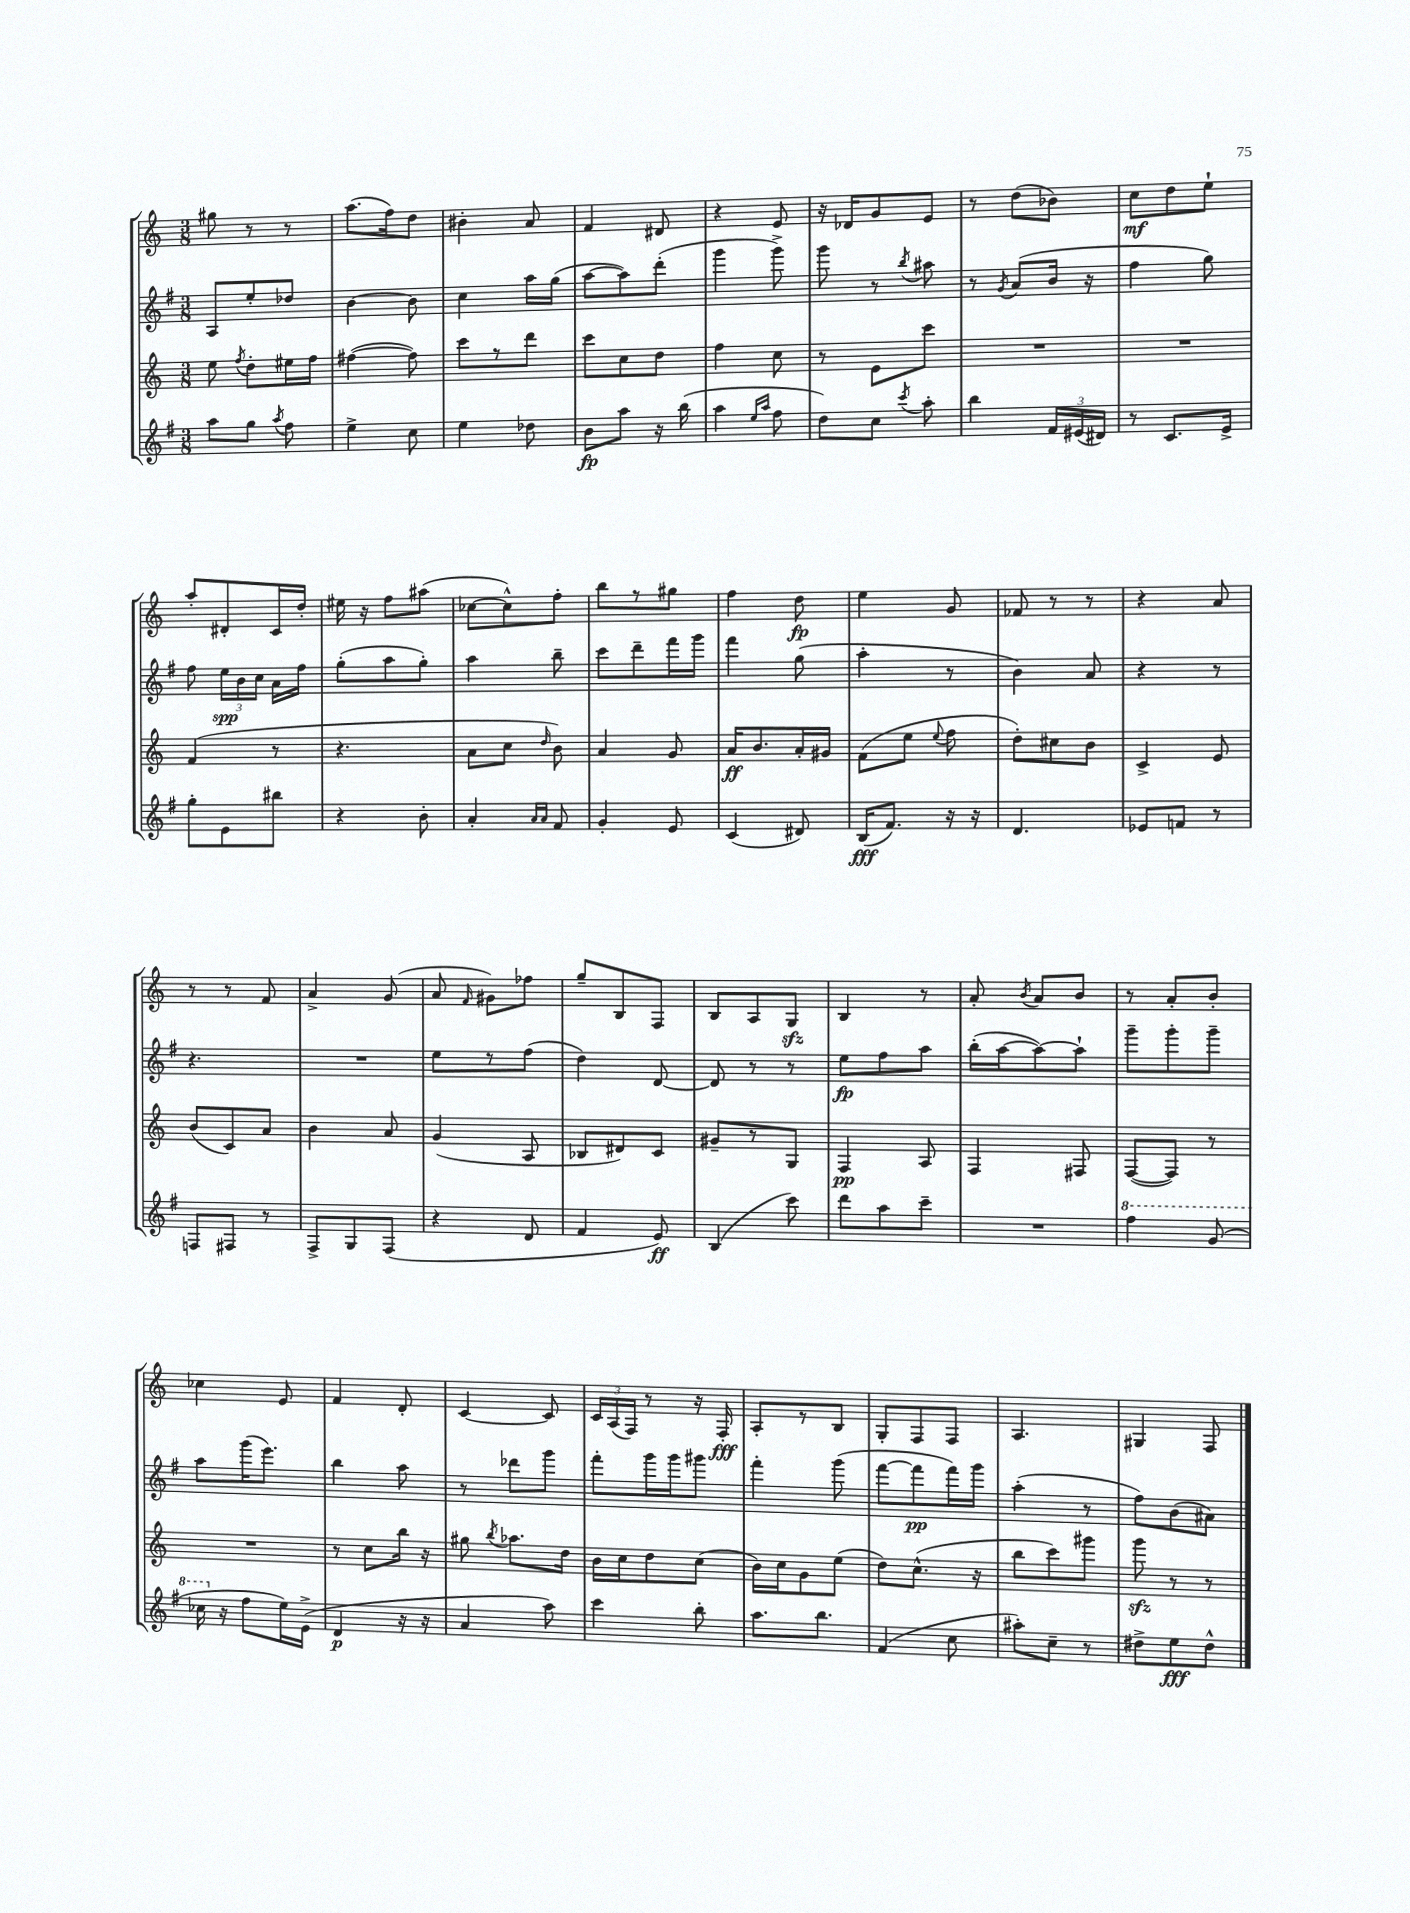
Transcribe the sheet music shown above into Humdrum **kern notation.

**kern	**kern	**kern	**kern
*staff4	*staff3	*staff2	*staff1
*clefG2	*clefG2	*clefG2	*clefG2
*k[f#]	*k[]	*k[f#]	*k[]
*M3/8	*M3/8	*M3/8	*M3/8
8aa\L	8ee\	8A/L	8gg#\
.	8qff/	.	.
8gg\J	8dd'\L	8ee'/	8r
8qaa/	.	.	.
8ff#\	16ee#\L	8dd-/J	8r
.	16ff\JJ	.	.
=	=	=	=
4ee^\	([4ff#\	[4b\	(8.aa\L
.	.	.	16ff\k)
8cc\	8ff#\])	8b\]	8dd\J
=	=	=	=
4ee\	8ccc\L	4cc\	4b#'\
.	8r	.	.
8dd-\	8ddd\J	16aa\LL	8a/
.	.	(16gg\JJ	.
=	=	=	=
8b\L	8ccc\L	[8aa\L	4f/
8aa\J	8cc\	8aa\])	.
16r	8dd\J	(8ddd'\J	8d#/
(16bb\	.	.	.
=	=	=	=
4aa\	4ff\	4ggg\	4r
16qqee/LL	.	.	.
16qqaa/JJ	.	.	.
8ff#\	8cc\	8ggg^\)	8e/
=	=	=	=
8dd\L)	8r	8ggg\	16r
.	.	.	16d-/LK
8cc\J	8e\L	8r	8g/
8qccc/	.	8qbb/	.
8aa'\	8ccc\J	8aa#\	8e/J
=	=	=	=
4bb\	4.r	8r	8r
.	.	8qg/	.
.	.	(8a/L	(8dd\L
24f#/LL	.	16b/Jk	8b-\J)
(24e#/	.	.	.
.	.	16r	.
24d#/JJ)	.	.	.
=	=	=	=
8r	4.r	4ff#\	8cc\L
8.c/L	.	.	8dd\
.	.	8gg\)	8ee`\J
16e^/Jk	.	.	.
=	=	=	=
8gg'\L	(4f/	8ff#\	8aa'/L
8e\	.	24ee\LL	8d#'/
.	.	24b\	.
.	.	24cc\JJ	.
8bb#\J	8r	16a\LL	16c/L
.	.	16ff#\JJ	16dd'/JJ
=	=	=	=
4r	4.r	(8gg'\L	16ee#\
.	.	.	16r
.	.	8aa\	8ff\L
8b'\	.	8gg'\J)	(8aa#\J
=	=	=	=
4a'/	8a\L	4aa\	[8cc-\L
.	8cc\J	.	8cc-^^\])
16qqa/LL	.	.	.
16qqa/JJ	16qqdd/	.	.
8f#/	8b\)	8bb~\	8ff'\J
=	=	=	=
4g'/	4a/	8ccc\L	8bb\L
.	.	8ddd~\	8r
8e/	8g/	16fff#\L	8gg#\J
.	.	16ggg\JJ	.
=	=	=	=
(4c/	16a/LK	4fff#\	4ff\
.	8.b/	.	.
8d#/)	16a'/L	(8gg\	8dd\
.	16g#/JJ	.	.
=	=	=	=
(16B/LK	(8f\L	4aa'\	4ee\
8.f#/J)	.	.	.
.	8ee\J	.	.
.	8qqee/	.	.
16r	8ff\	8r	8g/
16r	.	.	.
=	=	=	=
4.d/	8dd'\L)	4b\)	8f-/
.	8cc#\	.	8r
.	8b\J	8a/	8r
=	=	=	=
8e-/L	4c^/	4r	4r
8f/J	.	.	.
8r	8e/	8r	8a/
=	=	=	=
8F/L	(8b/L	4.r	8r
8F#/J	8c/)	.	8r
8r	8a/J	.	8f/
=	=	=	=
8F#^/L	4b\	4.r	4a^/
8G/	.	.	.
(8F#/J	8a/	.	(8g/
=	=	=	=
4r	(4g/	8ee\L	8a/
.	.	.	16qqf/
.	.	8r	8g#\L)
8d/	8A/	(8ff#\J	8ff-\J
=	=	=	=
4f#/	8B-/L	4dd\)	8gg~/L
.	8d#/)	.	8B/
8e/)	8c/J	[8d/	8F/J
=	=	=	=
(4B/	8g#~/L	8d/]	8B/L
.	8r	8r	8A/
8ccc\)	8G/J	8r	8G/J
=	=	=	=
8ddd\L	4F/	8ee\L	4B/
8aa\	.	8ff#\	.
8ccc~\J	8A/	8aa\J	8r
=	=	=	=
4.r	4F/	(16bb'\LL	8a'/
.	.	[16aa\J	.
.	.	.	8qb/
.	.	8aa\_)	8a/L
.	8F#/	8aa`\]J	8b/J
=	=	=	=
4fff#\	([8F/L	8ggg~\L	8r
.	8F/]J)	8ggg'\	8a'/L
(8gg/	8r	8ggg~\J	8b'/J
=	=	=	=
16ccc-\	4.r	8aa\L	4cc-\
16r	.	.	.
8ff#\L	.	(16ggg\K	.
.	.	8.eee\J)	.
16ee\L)	.	.	8e/
(16e^\JJ	.	.	.
=	=	=	=
4d/	8r	4bb\	4f/
.	8cc\L	.	.
16r	16bb\Jk	8aa\	8d'/
16r	16r	.	.
=	=	=	=
4a/	8gg#\	8r	[4c/
.	8qbb/	.	.
.	8.aa-\L	8ddd-\L	.
8aa\)	.	8ggg\J	8c/]
.	16dd\Jk	.	.
=	=	=	=
4ccc\	16b\LL	8fff#'\L	24c/LL
.	.	.	(24A/
.	16cc\J	.	.
.	.	.	24F/JJ)
.	8dd\	16ggg\L	8r
.	.	16ggg\J	.
8bb'\	(8cc\J	8ggg#\J	16r
.	.	.	16F'/
=	=	=	=
8.aa\L	16b\LL)	4fff#'\	8A'/L
.	16cc\J	.	.
.	8g\	.	8r
8.bb\J	.	.	.
.	(8ee\J	(8ggg\	8B/J
=	=	=	=
(4f#/	8dd\L)	[8fff#\L	8G'/L
.	(8.cc^^\J	8fff#\]	8F/
8cc\	.	16fff#\L)	8F/J
.	16r	16ggg\JJ	.
=	=	=	=
8aa#'\L)	8bb\L	(4aa'\	4.A/
8cc~\J	8ccc\)	.	.
8r	8ggg#\J	8r	.
=	=	=	=
8dd#^\L	8ggg\	8ff#\L)	4G#/
8ee\	8r	(8b\	.
8dd#^^\J	8r	8a#\J)	8F/
==	==	==	==
*-	*-	*-	*-
